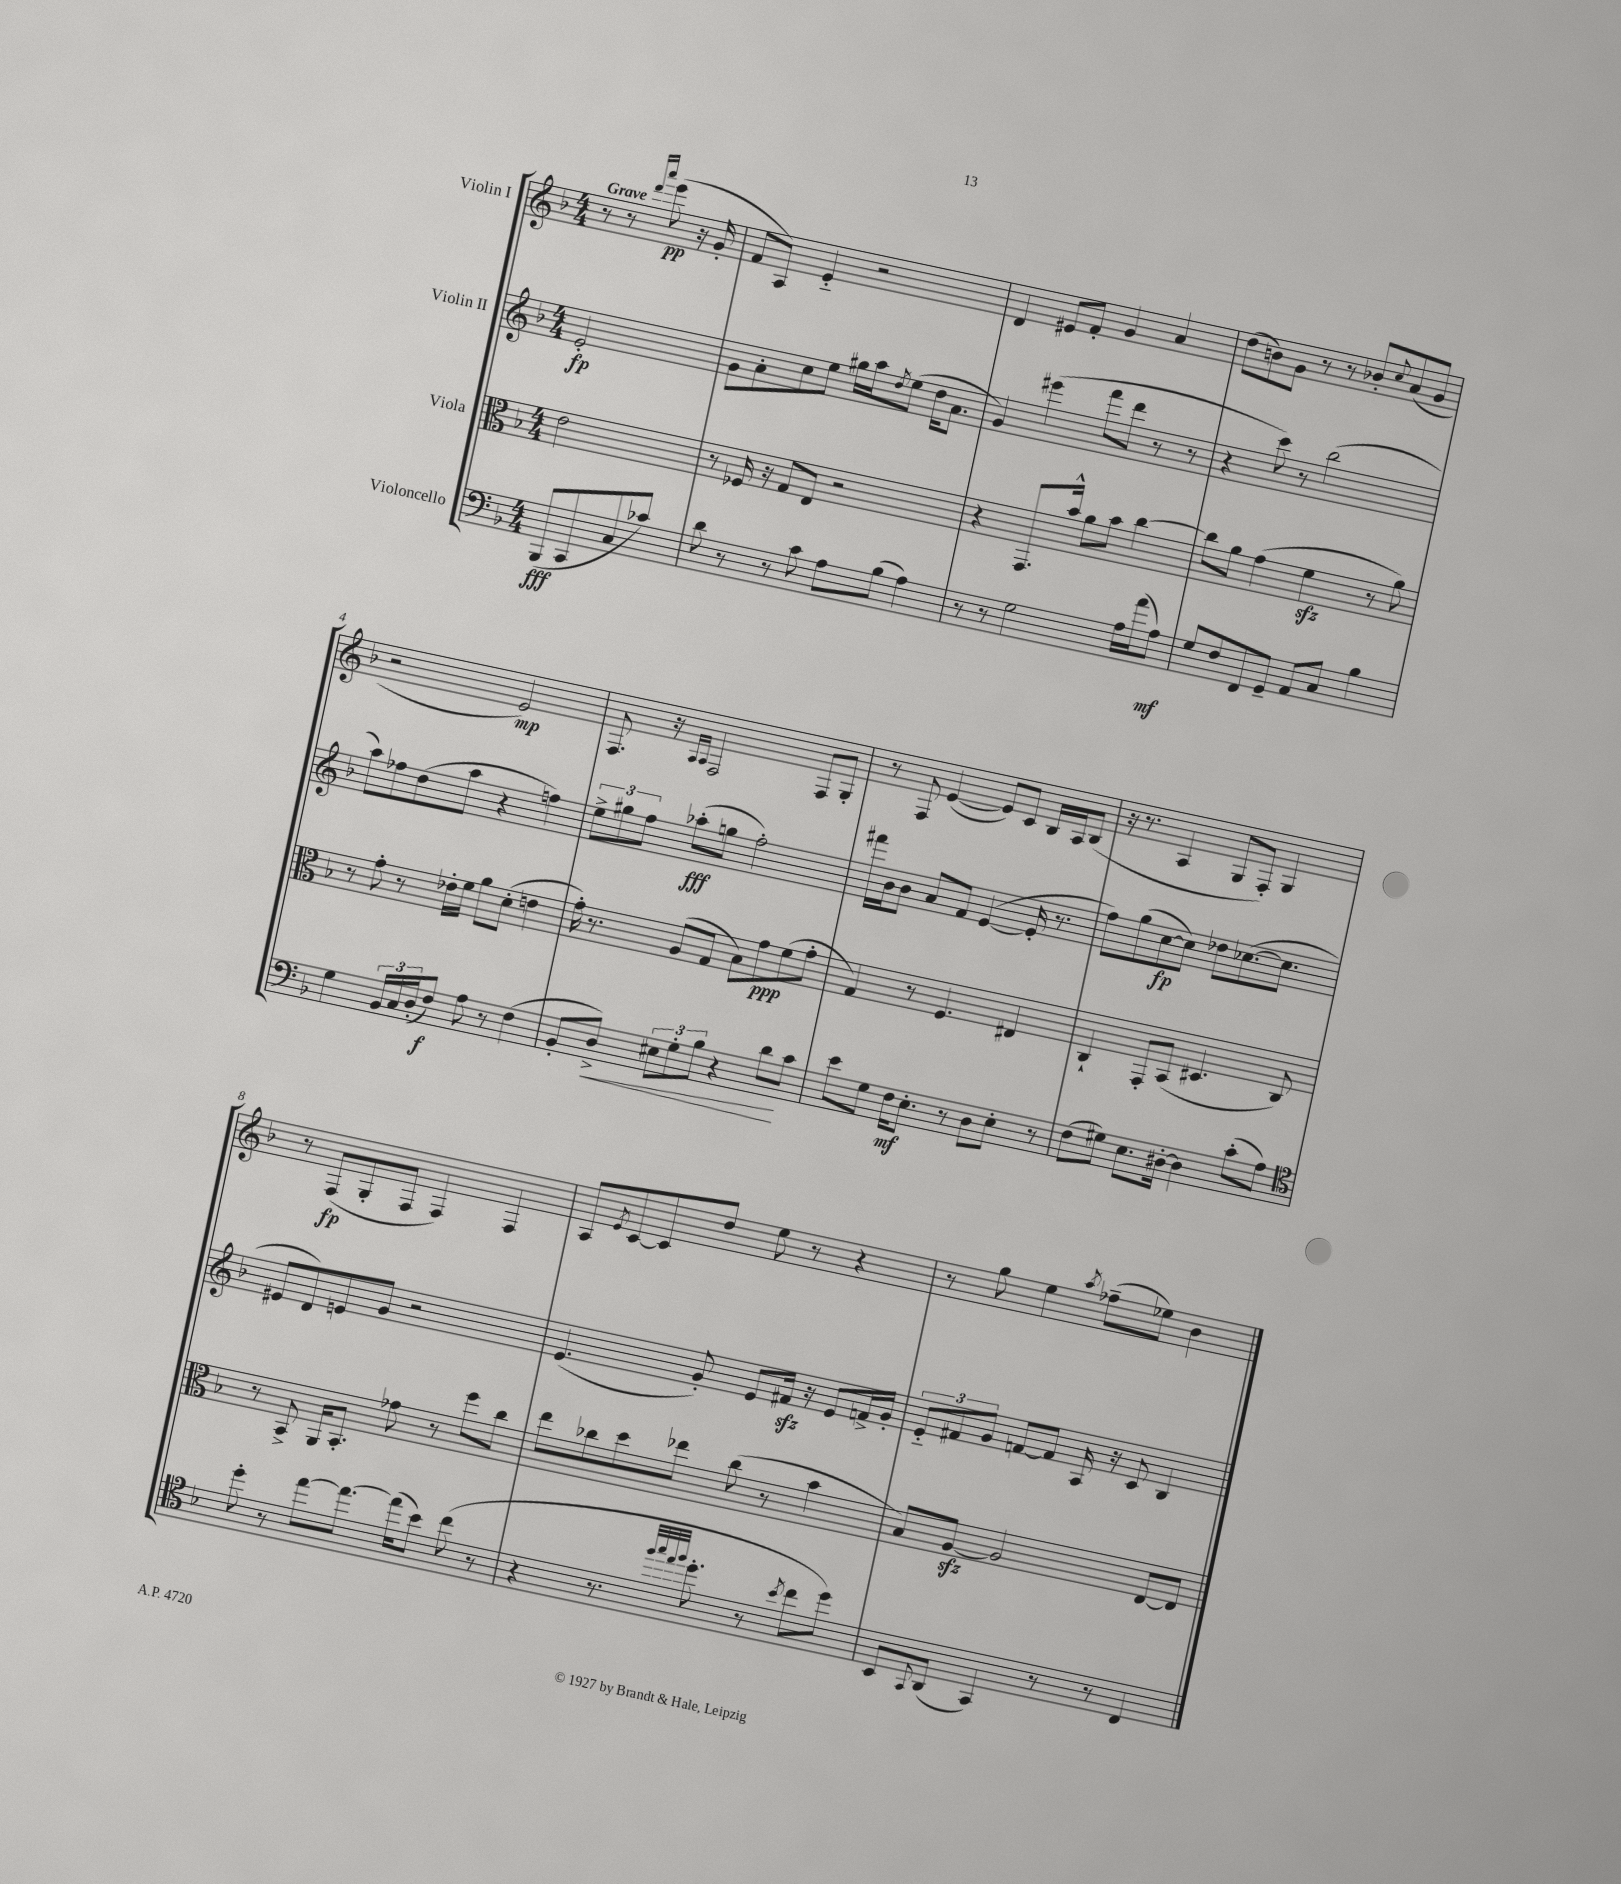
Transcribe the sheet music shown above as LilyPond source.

<<
\new StaffGroup <<
\new Staff = "s0" \with { instrumentName = "Violin I" } {
    \clef treble \key f \major \numericTimeSignature \time 4/4 \partial 2 \tempo "Grave"
    r8 r8 \grace { d'''16 a'''16 } e'''8\pp( r16 g'16-. |
    f'8 a8) e'4-_ r2 |
    d'4 eis'8 f'8-. g'4 a'4 |
    d''8( b'8) g'8 r8 r8 bes'8-. \appoggiatura { c''8 } a'8( g'8 |
    r2 e'2\mp) |
    f8. r16 \grace { a16 a16 } f2 f8 g8-. |
    r8 f8 e'4~( e'8) c'8 bes16 a16 bes8( |
    r16 r8. a4 g8 f8-.) g4 |
    r8 f8\fp( g8-. f8 f4) f4 |
    a8 \acciaccatura { e'8 } c'8~ c'8 d''8 e''8 r8 r4 |
    r8 g''8 e''4 \acciaccatura { a''8 } fes''8--( ees''8) bes'4 \bar "|." |
}
\new Staff = "s1" \with { instrumentName = "Violin II" } {
    \clef treble \key f \major \numericTimeSignature \time 4/4 \partial 2
    e'2-.\fp |
    g'8 a'8-. c''8 e''8 gis''16 a''16 \acciaccatura { d''8 } e''8( d''16 a'8. |
    g'4) eis'''4( f'''8 d'''8 r8 r8 |
    r4 c'''8) r8 bes''2( |
    a''8) fes''8 d''8( a''8 r4 f''4) |
    \tuplet 3/2 { e''8-> gis''8 f''8 } aes''8-.\fff( g''8 f''2-.) |
    fis'''16 bes'16 bes'8 a'8 f'8 e'4~( e'16-. r8. |
    f''8) g''8( c''8~\fp c''8) des''8 ces''8.~( ces''8. |
    eis'8 d'8) e'8 g'8 r2 |
    e'4.( g'8-.) e'8 fis'16\sfz r16 e'8 f'16-> g'16-. |
    \tuplet 3/2 { e'8-_ fis'8 g'8 } f'8~ f'8 a16 r16 c'8 bes4 \bar "|." |
}
\new Staff = "s2" \with { instrumentName = "Viola" } {
    \clef alto \key f \major \numericTimeSignature \time 4/4 \partial 2
    e'2 |
    r8 fes16 r16 g8 e8 r2 |
    r4 g,8. bes'16-^ a'8 bes'8 c''4~ |
    c''8 a'8 g'4( f'4\sfz r8 a'8) |
    r8 g'8-. r8 ees'16-. f'16 a'8 d'8-.( e'4 |
    g'16-.) r8. a8( g8 bes8) g'8\ppp f'8( g'8-. |
    g4) r8 f4. eis4 |
    c4-! g,8-. bes,8( dis4. c8) |
    r8 bes,8-> a,16 bes,8.-. ges'8 r8 f''8 c''8 |
    e''8 ces''8 d''8 ees''8 ces''8( r8 bes'4 |
    bes8) a8~\sfz a2 e8~ e8 \bar "|." |
}
\new Staff = "s3" \with { instrumentName = "Violoncello" } {
    \clef bass \key f \major \numericTimeSignature \time 4/4 \partial 2
    bes,,8\fff( c,8 c8 ces'8) |
    d'8 r8 r8 c'8 a8 bes8( a4) |
    r8 r8 g2 a16 a'16( a8\mf) |
    g8 f8 f,8 g,8-- a,8 c8 bes4 |
    g4 \tuplet 3/2 { bes,16 c16 d16-.( } f8\f) a8 r8 f4( |
    bes,8-. d8->\<) \tuplet 3/2 { eis8 g8-. bes8 } r4 d'8\! c'8 |
    e'8 g8 f16\mf e8.-. r8 d8 e8-. r8 |
    f8( gis8) e8. dis16~-. dis4 c'8-.( a8) |
    \clef tenor d''8-. r8 e''8~ e''8.~ e''16( bes'8) c''8( r8 |
    r4 r8. \grace { f''32 g''32 e''32 f''32 } d''8.-. r8 \acciaccatura { bes'8 } c''8 d''8) |
    bes,8 \appoggiatura { g,8 } a,8( g,4) r8 r8 c4 \bar "|." |
}
>>
>>
